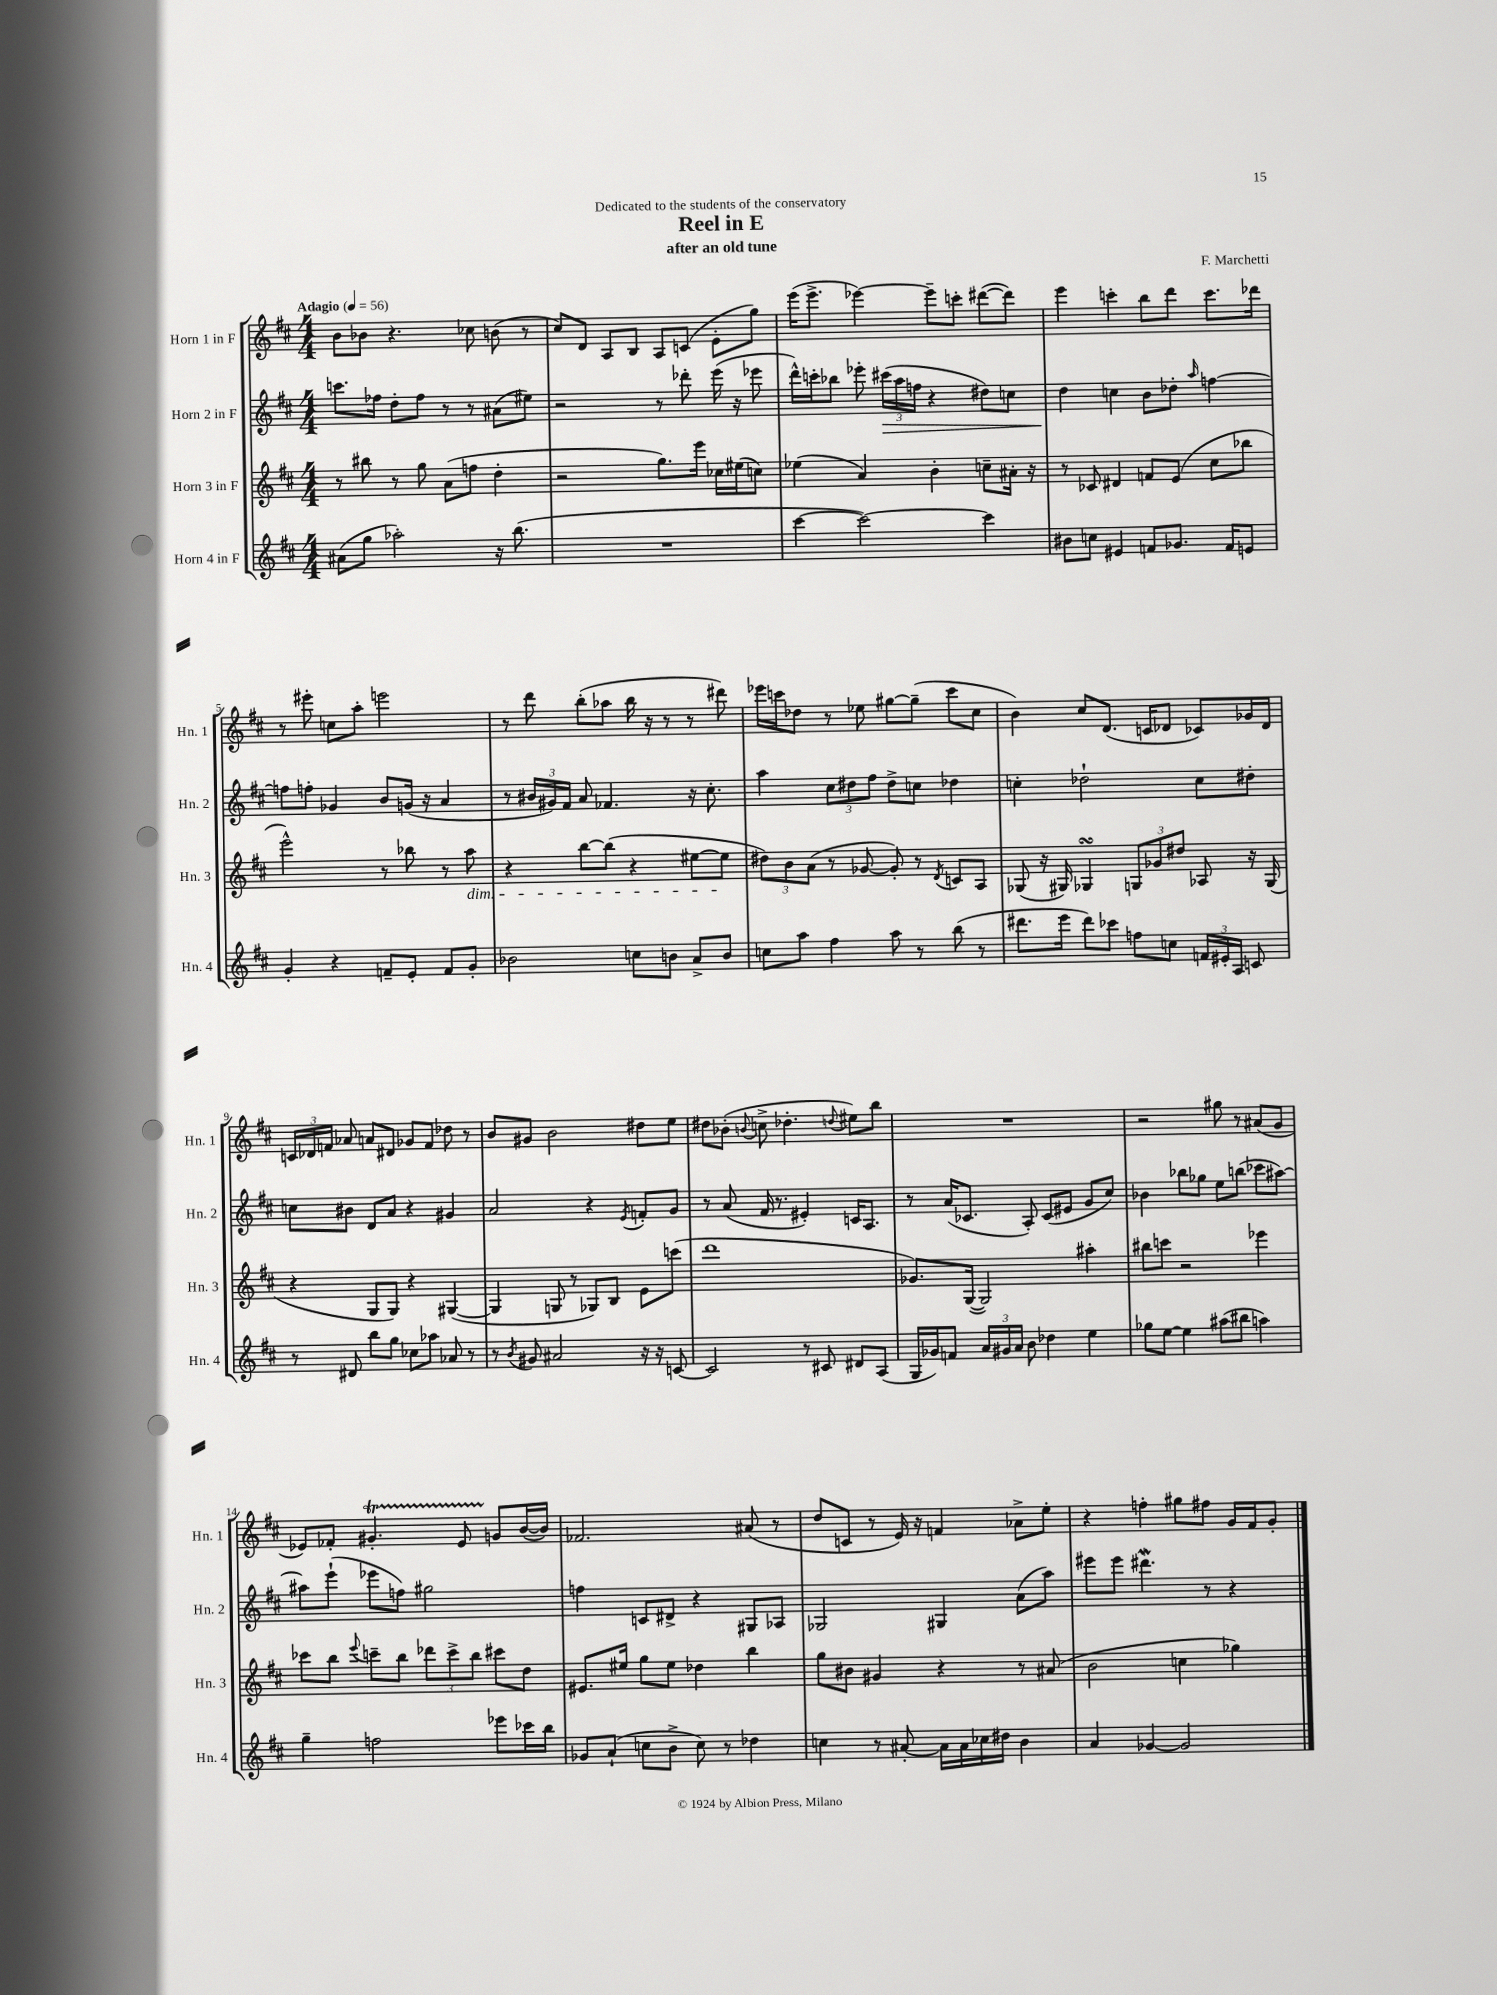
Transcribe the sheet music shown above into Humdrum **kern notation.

**kern	**kern	**kern	**kern
*staff4	*staff3	*staff2	*staff1
*clefG2	*clefG2	*clefG2	*clefG2
*k[f#c#]	*k[f#c#]	*k[f#c#]	*k[f#c#]
*M4/4	*M4/4	*M4/4	*M4/4
*MM56	*MM56	*MM56	*MM56
(8a#	8r	8.ccc	8b
8gg	8bb#	.	8b-
.	.	16ff-	.
2aa-')	8r	8dd'	4.r
.	8gg	8ff-	.
.	(8a	8r	.
.	8ff	8r	8cc-
16r	4dd'	(8a#	(8b
(8.bb	.	.	.
.	.	8ee#)	8r
=	=	=	=
1r	2r	2r	8cc#)
.	.	.	8d
.	.	.	8A
.	.	.	8B
.	8.gg)	8r	8A
.	.	8ddd-'	(8c
.	16eee	.	.
.	16cc-	(16eee	8e'
.	(16ee#	16r	.
.	8cc)	8eee-	8gg)
=	=	=	=
[4ccc#	(4ee-	16ddd^^)	(16eee
.	.	16ccc'	8.eee^
.	.	8bb-	.
2ccc#_)	4a)	8eee-'	[4eee-)
.	.	(24ccc#	.
.	.	24aa	.
.	.	24ff	.
.	4b'	4r	8eee-~]
.	.	.	8ccc'
4ccc#]	8cc~	8dd#)	([8ddd#
.	16a#'	8cc	8ddd#])
.	16r	.	.
=	=	=	=
8b#	8r	4dd	4eee
8cc	8c-	.	.
4e#	4d#	4cc	4ccc'
8f	8f	8b	8bb
8.g-	(8e	8dd-'	8ddd
.	.	16qqaa	.
.	8cc#	[4ff	8.ccc
16f	.	.	.
8e	8bb-	.	.
.	.	.	16ddd-
=	=	=	=
4g'	2eee^^)	8ff]	8r
.	.	8ff'	8eee#'
4r	.	4g-	8cc
.	.	.	8aa'
8f~	8r	8b	2eee
8e'	8bb-	(16g	.
.	.	16r	.
8f	8r	4a	.
8g'	8aa	.	.
=	=	=	=
2b-	4r	8r	8r
.	.	24b#	8ddd
.	.	24g#)	.
.	.	24f#	.
.	[8bb	8a	(8bb'
.	(8bb]	4.f-	8aa-
8cc	4r	.	16bb
.	.	.	16r
8b	.	.	8r
8a^	[8ee#	16r	8r
.	.	8.cc#'	.
8b	8ee#]	.	8ddd#)
=	=	=	=
8cc	12dd#)	4aa	16eee-
.	.	.	16ccc
.	12b	.	.
8aa	.	.	8dd-
.	(12a	.	.
4ff#	8r	12cc#	8r
.	.	12dd#	.
.	[8g-	.	8ee-
.	.	12ff#	.
8aa	8g-'])	8dd#^	[8gg#
8r	8r	8cc	(8gg#~]
.	8qd	.	.
(8bb	8c	4dd-	8ccc
8r	8A	.	8cc#
=	=	=	=
8.ddd#	(8G-	4cc'	4b)
.	16r	.	.
16eee	16G#)	.	.
8ddd#)	4G-	2dd-`	8cc#
8ccc-	.	.	(8.d
8ff	12G	.	.
.	.	.	16c
.	12g-	.	.
8cc	.	.	8d-
.	12dd#	.	.
24f	8A-	8cc	8c-)
24e#'	.	.	.
24A	.	.	.
8c	16r	8dd#'	16g-
.	(16G	.	16d-
=	=	=	=
8r	4r	8cc	24c
.	.	.	24d-
.	.	.	24f
8d#	.	8b#	8a-
8bb	8G	8d	8a
8gg	8G)	8a	8d#
8cc-	4r	4r	8g-
8aa-	.	.	8f
8a-	([4G#	4g#	8dd-
8r	.	.	8r
=	=	=	=
8r	4G#]	2a	8b
8qb	.	.	.
8g#	.	.	8g#
2a#	8G	.	2b
.	8r	.	.
.	8G-)	4r	.
.	8B	.	.
.	.	8qe	.
16r	8e	8f'	8dd#
16r	.	.	.
[8c	(8ccc	8g	8ee
=	=	=	=
2c]	1ddd	8r	8dd#
.	.	(8a	(8b-'
.	.	.	8qqb
.	.	16f#	8cc^
.	.	8.r	.
.	.	.	4.dd-'
8r	.	4e#')	.
8c#	.	.	.
.	.	.	8qqdd
8d#	.	16c	8ee#)
.	.	8.A	.
(8A	.	.	8bb
=	=	=	=
16G	8.g-)	8r	1r
16g-)	.	.	.
8f	.	(16a	.
.	([16G	8.c-	.
24a	2G])	.	.
24g#	.	.	.
24a	.	.	.
8b	.	8A')	.
4dd-	.	(8c-	.
.	.	8e#	.
4ee	4aa#'	8g	.
.	.	8cc#)	.
=	=	=	=
8gg-	8bb#	4b-	2r
[8ee	8ccc	.	.
4ee]	2r	8bb-	.
.	.	8gg-	.
(8aa#	.	8ee	8gg#
8bb#	.	(8bb	8r
4aa)	4eee-	8ccc-	(8a#
.	.	[8aa#)	8g
=	=	=	=
4gg~	8ccc-	8aa#]	8e-)
.	8bb	(8eee`	8f-'
.	8qqeee	.	.
2ff	8ccc~	8eee-	4.g#'
.	8bb	8ff)	.
.	12ddd-	2gg#	.
.	12ccc^	.	.
.	.	.	8e-
.	12bb	.	.
8eee-	8ccc#	.	8g
16ccc-	8dd	.	([16b
16bb	.	.	16b])
=	=	=	=
8g-	8.e#	4ff	2.f-
(8a`	.	.	.
.	16ee#	.	.
8cc	8gg	8c	.
8b^	8ee#	8d#^	.
8cc)	4dd-	4r	.
8r	.	.	.
4dd-	4bb	8G#	(8a#
.	.	8A-	8r
=	=	=	=
4cc	8gg	2G-	8dd
.	8b#	.	8c
8r	4g#	.	8r
[8a#'	.	.	16e)
.	.	.	16r
16a#]	4r	4G#	4f
16a#	.	.	.
16cc-	.	.	.
16dd#	.	.	.
4b	8r	(8a	8a-^
.	(8a#	8aa)	8ee'
=	=	=	=
4a	2b	8eee#	4r
.	.	8eee#	.
[4g-	.	4.ddd#	4ff'
2g-]	4cc	.	8gg#
.	.	8r	8ff#
.	4gg-)	4r	16g
.	.	.	16f#
.	.	.	8g'
==	==	==	==
*-	*-	*-	*-
